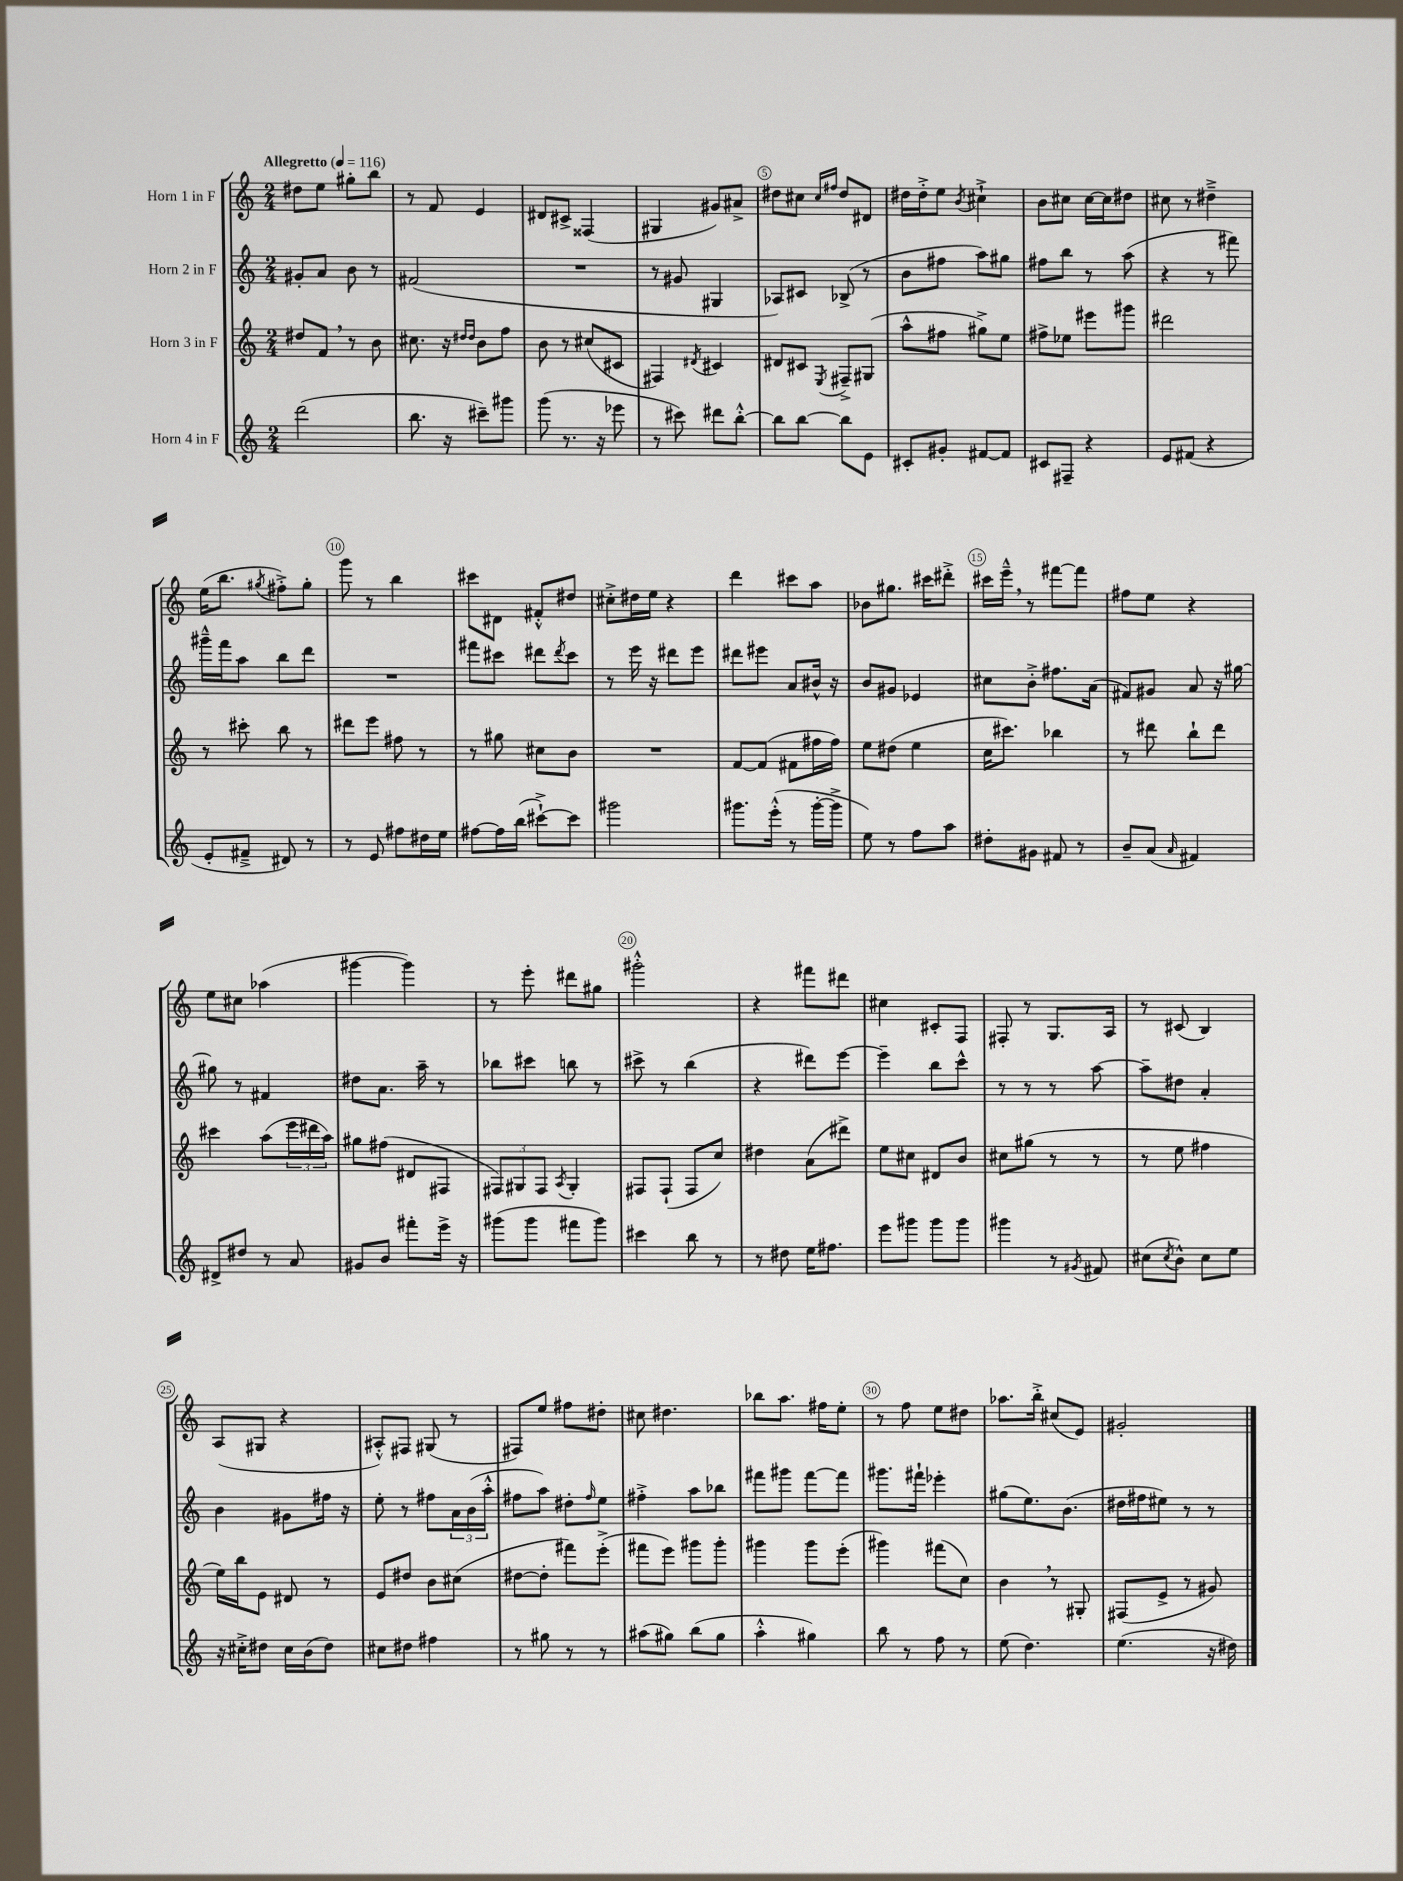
<<
\new StaffGroup <<
\new Staff = "s0" \with { instrumentName = "Horn 1 in F" } {
    \clef treble \key c \major \numericTimeSignature \time 2/4 \tempo "Allegretto" 4 = 116
    dis''8 e''8 gis''8-. b''8 |
    r8 f'8 e'4 |
    dis'8 cis'8-> fisis4( |
    gis4 gis'8) ais'8-> |
    dis''8 cis''8 \grace { cis''16 fis''16 } dis''8 dis'8 |
    dis''16 dis''16-.-> e''8 \acciaccatura { b'8 } cis''4-!-> |
    b'8 cis''8 cis''16~ cis''16 dis''8 |
    cis''8 r8 dis''4---> |
    e''16( b''8. \acciaccatura { gis''8 } fis''8-.->) gis''8-. |
    g'''8 r8 b''4 |
    cis'''8 dis'8 fis'8-.-^ dis''8 |
    cis''8-.-> dis''16 e''16 r4 |
    d'''4 cis'''8 a''8 |
    bes'8 gis''8. cis'''16 dis'''8-.-> |
    cis'''16 e'''16---^ \breathe r8 fis'''8~ fis'''8 |
    fis''8 e''8 r4 |
    e''8 cis''8 aes''4( |
    gis'''4~ gis'''4) |
    r8 e'''8-. dis'''8 gis''8 |
    gis'''2-.-^ |
    r4 fis'''8 dis'''8 |
    cis''4 cis'8-. f8 |
    fis8-. r8 g8. a16 |
    r8 cis'8( b4) |
    a8( gis8 r4 |
    ais8-.-^) fis8 gis8( r8 |
    fis8) e''8 fis''8 dis''8-. |
    cis''8 dis''4. |
    bes''8 a''8. fis''16 e''8-. |
    r8 f''8 e''8 dis''8 |
    aes''8. b''16-.-> cis''8( e'8) |
    gis'2-. \bar "|." |
}
\new Staff = "s1" \with { instrumentName = "Horn 2 in F" } {
    \clef treble \key c \major \numericTimeSignature \time 2/4
    gis'8-. a'8 b'8 r8 |
    fis'2( |
    R2 |
    r8 gis'8 gis4 |
    aes8) cis'8 bes8->( r8 |
    b'8 fis''8 a''8) gis''8 |
    fis''8 b''8 r8 a''8( |
    r4 r8 fis'''8) |
    gis'''16---^ f'''16 a''8 b''8 d'''8 |
    R2 |
    fis'''8 cis'''8 dis'''8 \acciaccatura { dis'''8 } cis'''8 |
    r8 e'''16 r16 dis'''8 e'''8 |
    dis'''8 eis'''8 a'8 bis'16-^ r16 |
    b'8 gis'8 ees'4 |
    cis''8 b'8-.-> fis''8. a'16( |
    fis'8) gis'8 a'8 r16 gis''16~ |
    gis''8 r8 fis'4 |
    dis''8 a'8. a''16-- r8 |
    bes''8 cis'''8 b''8 r8 |
    cis'''8-> r8 b''4( |
    r4 dis'''8) e'''8~ |
    e'''4-- b''8 c'''8-^ |
    r8 r8 r8 a''8~ |
    a''8-- dis''8 a'4-. |
    b'4 gis'8 fis''16 r16 |
    e''8-. r8 fis''8 \tuplet 3/2 { a'16 b'16( a''16-.-^ } |
    fis''8 a''8) dis''8-. \grace { fis''16 } e''8 |
    fis''4-.-> a''8 bes''8 |
    fis'''8 gis'''8 fis'''8~ fis'''8 |
    gis'''8. fis'''16-! ees'''4-. |
    gis''8( e''8.) b'8.( |
    dis''16 fis''16 eis''8) r8 r8 \bar "|." |
}
\new Staff = "s2" \with { instrumentName = "Horn 3 in F" } {
    \clef treble \key c \major \numericTimeSignature \time 2/4
    dis''8 f'8 \breathe r8 b'8 |
    cis''8. r16 \grace { dis''16 dis''16 } b'8 f''8 |
    b'8 r8 cis''8( cis'8 |
    fis4) \acciaccatura { dis'8 } cis'4 |
    dis'8 cis'8 \acciaccatura { e8 } fis8---> gis8( |
    a''8-^ fis''8 gis''8->) e''8 |
    fis''8-> ees''8 eis'''8 gis'''8 |
    dis'''2 |
    r8 cis'''8-. b''8 r8 |
    dis'''8 e'''8 fis''8 r8 |
    r8 gis''8 cis''8 b'8 |
    R2 |
    f'8~ f'8( fis'8 fis''16 fis''16) |
    e''8 dis''8( e''4 |
    c''16 cis'''8.) bes''4 |
    r8 dis'''8 b''8-! dis'''8 |
    cis'''4 a''8( \tuplet 3/2 { e'''16 dis'''16 a''16) } |
    gis''8 fis''8( dis'8 fis8 |
    \tuplet 3/2 { fis8) gis8 fis8 } \acciaccatura { a8 } gis4-. |
    fis8 fis8-!( fis8 c''8) |
    dis''4 a'8( dis'''8->) |
    e''8 cis''8 dis'8 b'8 |
    cis''8 gis''8( r8 r8 |
    r8 e''8 fis''4 |
    e''16) b''16 e'8 dis'8 r8 |
    e'8 dis''8 b'8 cis''8( |
    dis''8~ dis''8-. fis'''8) e'''8-.->( |
    fis'''8 e'''8) gis'''8 gis'''8-. |
    gis'''4 gis'''8 e'''8-.( |
    gis'''4) fis'''8( c''8) |
    b'4 \breathe r8 gis8-. |
    fis8( e'8-> r8 gis'8) \bar "|." |
}
\new Staff = "s3" \with { instrumentName = "Horn 4 in F" } {
    \clef treble \key c \major \numericTimeSignature \time 2/4
    d'''2( |
    b''8. r16 cis'''8--) gis'''8 |
    g'''8( r8. r16 ees'''8 |
    r8 cis'''8) dis'''8 b''8~-.-^ |
    b''8 b''8~ b''8 e'8 |
    cis'8-. gis'8-. fis'8~ fis'8 |
    cis'8 fis8-- r4 |
    e'8 fis'8( r4 |
    e'8-. fis'8---> dis'8) r8 |
    r8 e'8 fis''8 dis''16 e''16 |
    fis''8~ fis''16 b''16( cis'''8~-!->) cis'''8 |
    gis'''2 |
    gis'''8. e'''16-.-^( r8 gis'''16~-. gis'''16-> |
    e''8) r8 f''8 a''8 |
    dis''8-. gis'8 fis'8 r8 |
    b'8-- a'8( \grace { a'16 } fis'4) |
    dis'8-> dis''8 r8 a'8 |
    gis'8 b'8 fis'''8-. e'''16-> r16 |
    gis'''8( gis'''8 fis'''8 gis'''8) |
    cis'''4 b''8 r8 |
    r8 dis''8 e''16 fis''8. |
    e'''8 gis'''8 gis'''8 gis'''8 |
    gis'''4 r8 \acciaccatura { gis'8 } fis'8 |
    cis''8( \acciaccatura { cis''8 } b'8-^) cis''8 e''8 |
    r16 cis''16-.-> dis''8 cis''16 b'16( dis''8) |
    cis''8 dis''8 fis''4 |
    r8 gis''8 r8 r8 |
    ais''8( gis''8) b''8( gis''8 |
    a''4-.-^ gis''4) |
    b''8 r8 f''8 r8 |
    e''8( d''4.) |
    e''4.( r16 dis''16) \bar "|." |
}
>>
>>
\layout { \context { \Score \override BarNumber.break-visibility = ##(#f #t #t) barNumberVisibility = #(every-nth-bar-number-visible 5) \override BarNumber.stencil = #(make-stencil-circler 0.1 0.3 ly:text-interface::print) } }
